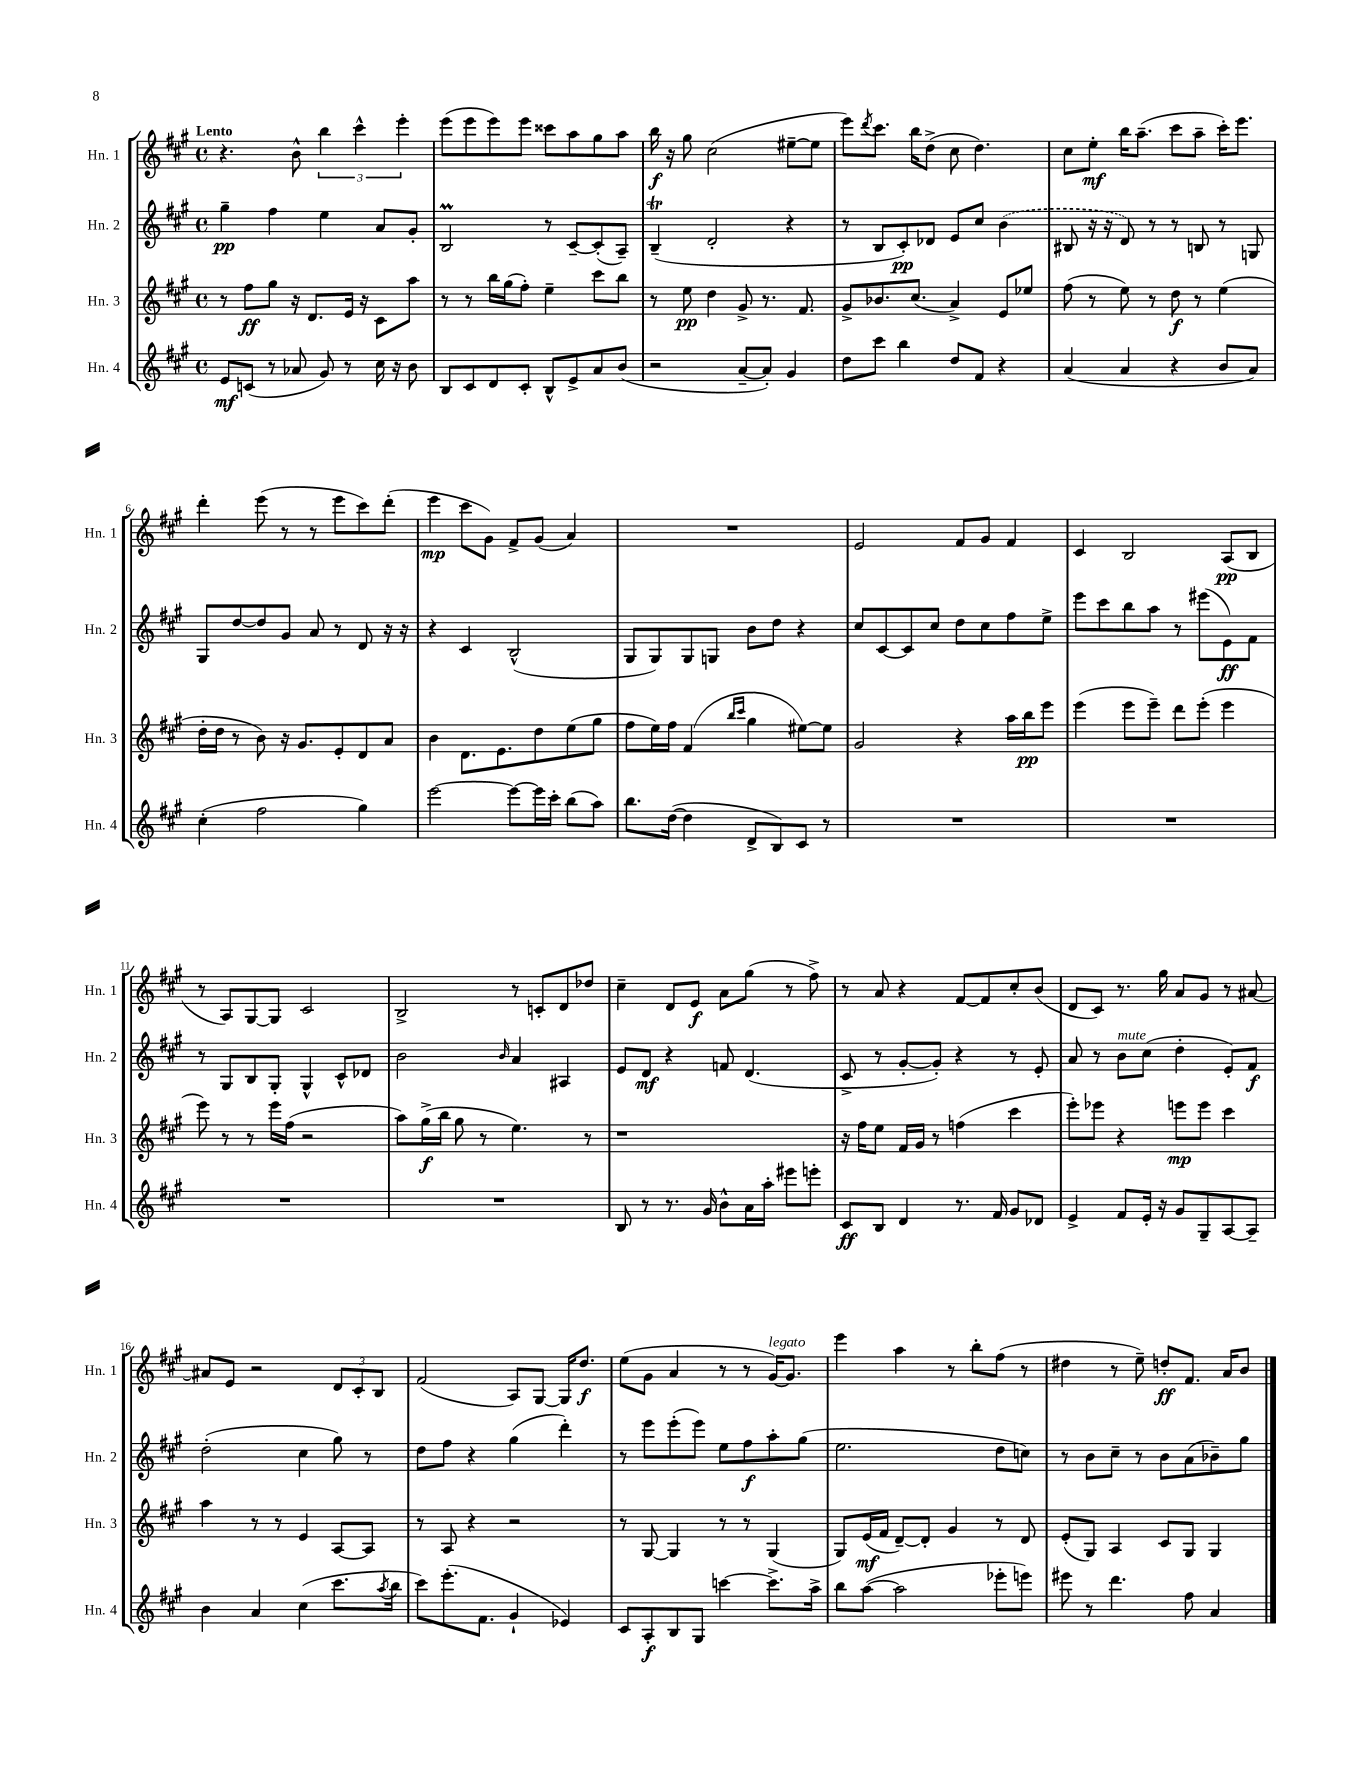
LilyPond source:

<<
\new StaffGroup <<
\new Staff = "s0" \with { instrumentName = "Hn. 1" shortInstrumentName = "Hn. 1" } {
    \clef treble \key a \major \defaultTimeSignature \time 4/4 \tempo "Lento"
    r4. b'8-^ \tuplet 3/2 { b''4 cis'''4-^ e'''4-. } |
    e'''8( e'''8 e'''8) e'''8 cisis'''8 a''8 gis''8 a''8 |
    b''16\f r16 gis''8 cis''2( eis''8~-- eis''8 |
    e'''8) \acciaccatura { d'''8 } cis'''8. b''16 d''8->( cis''8 d''4.) |
    cis''8 e''8-.\mf b''16 a''8.--( cis'''8 a''8-- cis'''16-.) e'''8. |
    d'''4-. e'''8( r8 r8 e'''8 cis'''8) d'''8-.( |
    e'''4\mp cis'''8 gis'8) fis'8-> gis'8( a'4) |
    R1 |
    e'2 fis'8 gis'8 fis'4 |
    cis'4 b2 a8\pp( b8 |
    r8 a8) gis8~ gis8 cis'2 |
    b2-> r8 c'8-. d'8 des''8 |
    cis''4-- d'8 e'8\f a'8 gis''8( r8 fis''8->) |
    r8 a'8 r4 fis'8~ fis'8 cis''8-. b'8( |
    d'8 cis'8) r8. gis''16 a'8 gis'8 r8 ais'8~ |
    ais'8 e'8 r2 \tuplet 3/2 { d'8 cis'8-. b8 } |
    fis'2( a8) gis8~ gis16 d''8.\f |
    e''8( gis'8 a'4 r8 r8 gis'16~^\markup { \italic "legato" }) gis'8. |
    e'''4 a''4 r8 b''8-. fis''8( r8 |
    dis''4 r8 e''8--) d''8-.\ff fis'8. a'16 b'8 \bar "|." |
}
\new Staff = "s1" \with { instrumentName = "Hn. 2" shortInstrumentName = "Hn. 2" } {
    \clef treble \key a \major \defaultTimeSignature \time 4/4
    gis''4--\pp fis''4 e''4 a'8 gis'8-. |
    b2\prall r8 cis'8~-- cis'8-.( a8--) |
    b4--\trill( d'2-. r4 |
    r8 b8 cis'8-.\pp) des'8 e'8 cis''8 \once \slurDashed b'4( |
    bis8 r16 r16 d'8) r8 r8 b8 r8 g8 |
    gis8 d''8~ d''8 gis'8 a'8 r8 d'8 r16 r16 |
    r4 cis'4 b2-^( |
    gis8 gis8) gis8 g8 b'8 d''8 r4 |
    cis''8 cis'8~ cis'8 cis''8 d''8 cis''8 fis''8 e''8-> |
    e'''8 cis'''8 b''8 a''8 r8 eis'''8( e'8\ff) fis'8 |
    r8 gis8 b8 gis8-. gis4-^ cis'8-^ des'8 |
    b'2 \grace { b'16 } a'4 ais4 |
    e'8 d'8\mf r4 f'8 d'4.( |
    cis'8-> r8 gis'8~-. gis'8-.) r4 r8 e'8-. |
    a'8 r8 b'8^\markup { \italic "mute" } cis''8( d''4-. e'8-.) fis'8\f |
    d''2-.( cis''4 gis''8) r8 |
    d''8 fis''8 r4 gis''4( d'''4-.) |
    r8 e'''8 e'''8-.( e'''8) e''8 fis''8\f a''8-. gis''8( |
    e''2. d''8 c''8) |
    r8 b'8 cis''8-- r8 b'8 a'8( bes'8--) gis''8 \bar "|." |
}
\new Staff = "s2" \with { instrumentName = "Hn. 3" shortInstrumentName = "Hn. 3" } {
    \clef treble \key a \major \defaultTimeSignature \time 4/4
    r8 fis''8\ff gis''8 r16 d'8. e'16 r16 cis'8 a''8 |
    r8 r8 b''16 gis''16( fis''8-.) e''4-- cis'''8 b''8 |
    r8 e''8\pp d''4 gis'8-> r8. fis'8. |
    gis'8-> bes'8. cis''8.( a'4->) e'8 ees''8 |
    fis''8( r8 e''8) r8 d''8\f r8 e''4( |
    d''16-. d''16 r8 b'8) r16 gis'8. e'8-. d'8 a'8 |
    b'4 d'8. e'8. d''8 e''8( gis''8 |
    fis''8 e''16) fis''16 fis'4( \grace { b''16 cis'''16 } gis''4 eis''8~) eis''8 |
    gis'2 r4 a''16 b''16\pp e'''8 |
    e'''4( e'''8 e'''8--) d'''8 e'''8-.( e'''4 |
    e'''8) r8 r8 e'''16 fis''16( r2 |
    a''8) gis''16->\f( b''16 gis''8 r8 e''4.) r8 |
    r1 |
    r16 fis''16 e''8 fis'16 gis'16 r8 f''4( cis'''4 |
    e'''8-.) ees'''8 r4 e'''8\mp e'''8 cis'''4 |
    a''4 r8 r8 e'4 a8~ a8 |
    r8 a8 r4 r2 |
    r8 gis8~ gis4 r8 r8 gis4( |
    gis8) e'16\mf( fis'16 d'8~--) d'8-. gis'4 r8 d'8 |
    e'8-.( gis8) a4 cis'8 gis8 gis4 \bar "|." |
}
\new Staff = "s3" \with { instrumentName = "Hn. 4" shortInstrumentName = "Hn. 4" } {
    \clef treble \key a \major \defaultTimeSignature \time 4/4
    e'8\mf c'8( r8 aes'8 gis'8) r8 cis''16 r16 b'8 |
    b8 cis'8 d'8 cis'8-. b8-^ e'8-> a'8 b'8( |
    r2 a'8~-- a'8-.) gis'4 |
    d''8 cis'''8 b''4 d''8 fis'8 r4 |
    a'4( a'4 r4 b'8 a'8) |
    cis''4-.( fis''2 gis''4) |
    e'''2~ e'''8~ e'''16 cis'''16-. b''8( a''8) |
    b''8. d''16~( d''4 d'8-> b8) cis'8 r8 |
    R1 |
    R1 |
    R1 |
    R1 |
    b8 r8 r8. gis'16 b'8-^ a'16 a''16-. eis'''8 e'''8-. |
    cis'8\ff b8 d'4 r8. fis'16 gis'8 des'8 |
    e'4-> fis'8 e'16-. r16 gis'8 gis8-- a8~ a8-- |
    b'4 a'4 cis''4( cis'''8. \acciaccatura { a''8 } b''16 |
    cis'''8) e'''8.-.( fis'8. gis'4-! ees'4) |
    cis'8 a8-.\f b8 gis8 c'''4~ c'''8.-> a''16-> |
    b''8 a''8~( a''2 ees'''8-. e'''8) |
    eis'''8 r8 d'''4. fis''8 a'4 \bar "|." |
}
>>
>>
